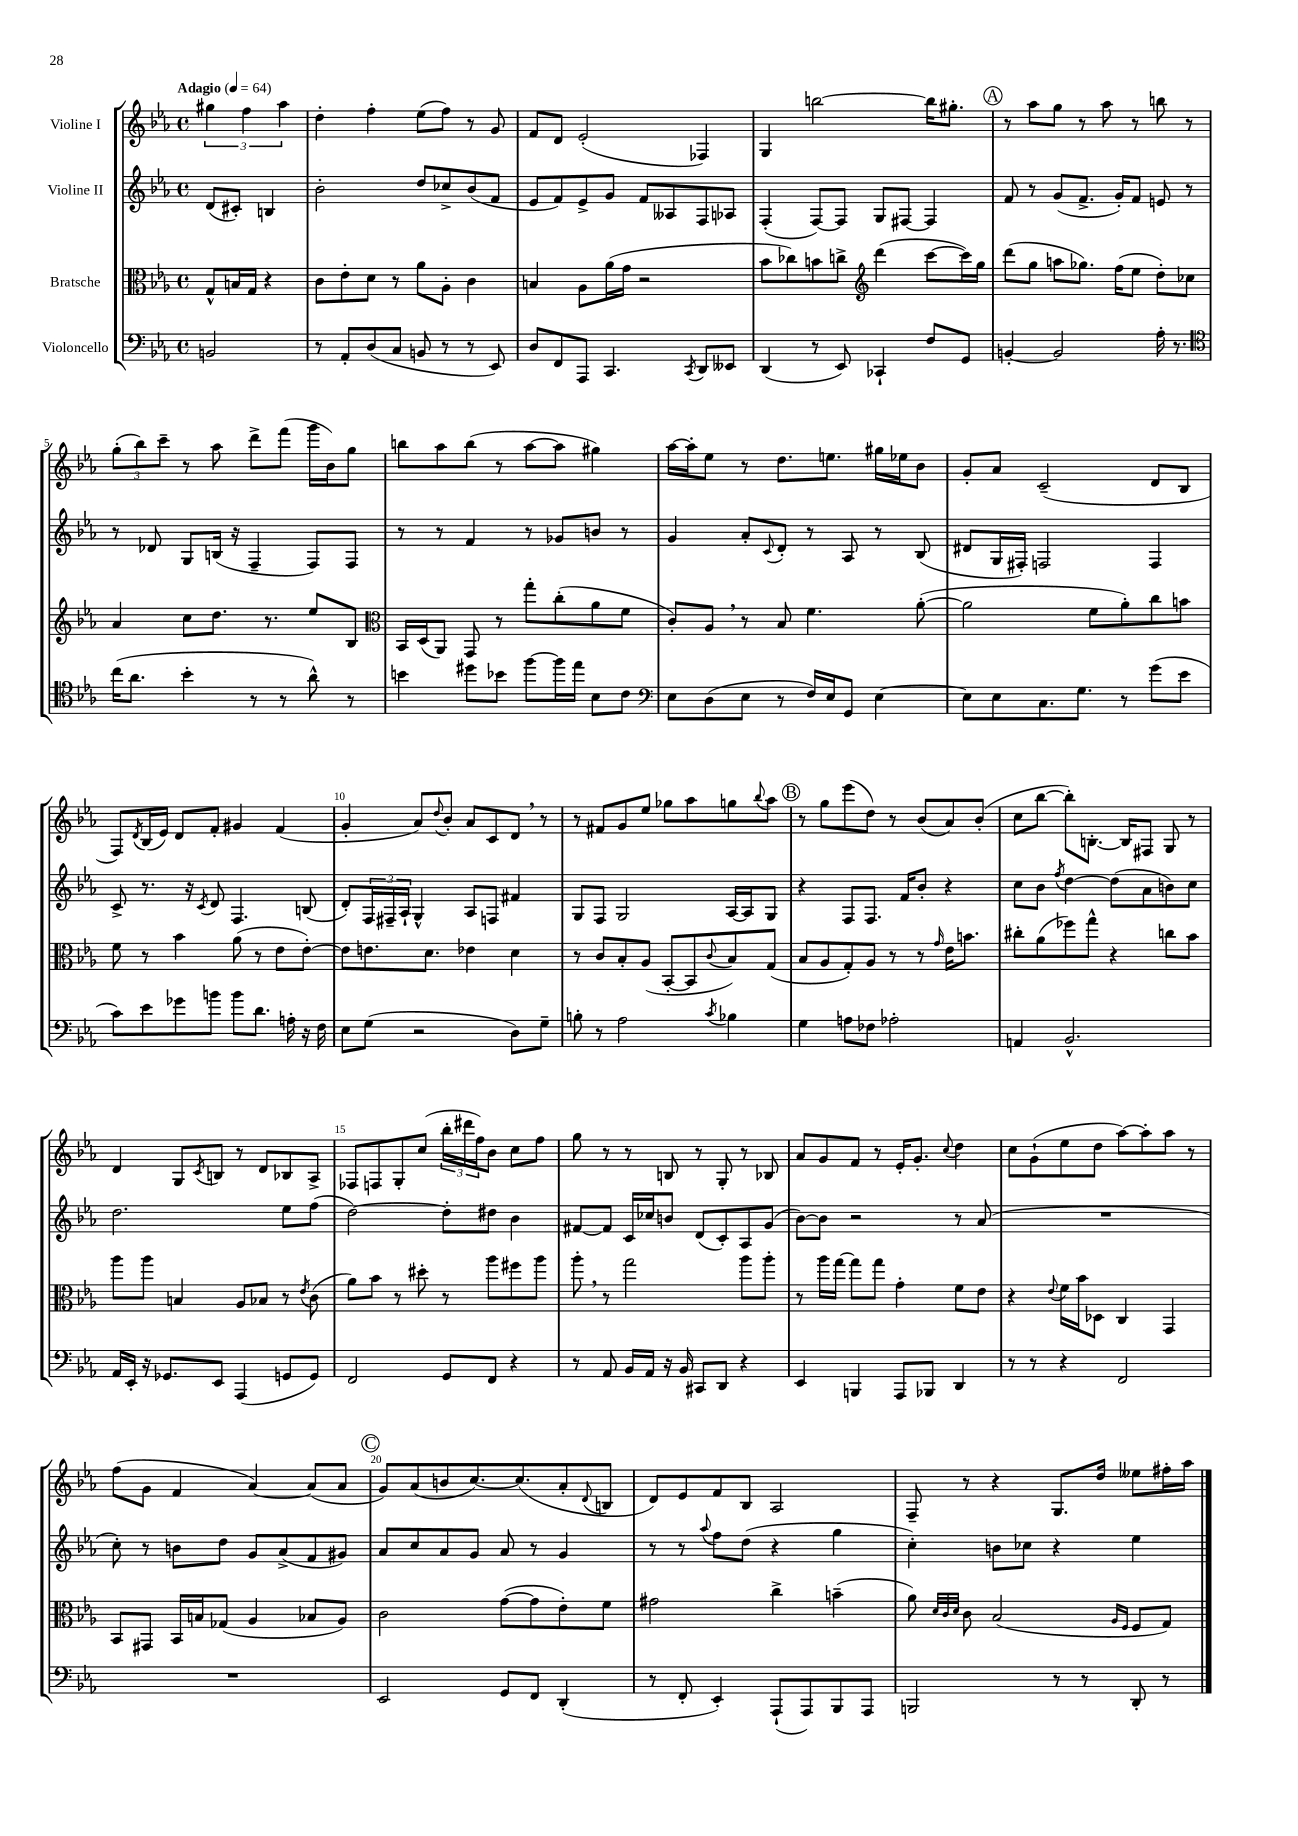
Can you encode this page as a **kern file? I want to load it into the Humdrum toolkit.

**kern	**kern	**kern	**kern
*part4	*part3	*part2	*part1
*staff4	*staff3	*staff2	*staff1
*I"Violoncello	*I"Bratsche	*I"Violine II	*I"Violine I
*clefF4	*clefC3	*clefG2	*clefG2
*k[b-e-a-]	*k[b-e-a-]	*k[b-e-a-]	*k[b-e-a-]
*M4/4	*M4/4	*M4/4	*M4/4
*met(c)	*met(c)	*met(c)	*met(c)
*MM64	*MM64	*MM64	*MM64
=	=	=	=
!	!	!	!LO:TX:a:B:t=Adagio
2BBn/	8G^^/L	(8d/L	6gg#X\
.	16Bn/L	8c#X'/J)	.
.	.	.	6ff\
.	16G/JJ	.	.
.	4r	4Bn/	.
.	.	.	6aa-\
=1	=1	=1	=1
8r	8c\L	2b-'\	4dd'\
8AA-'/L	8e-'\	.	.
(8D/	8d\J	.	4ff'\
8C/J	8r	.	.
8BBn/	8a-\L	8dd/L	(8ee-\L
8r	8A-'\J	8cc-X^/	8ff\J)
8r	4c\	(8b-/	8r
8EE-/)	.	8f/J	8g/
=2	=2	=2	=2
8D/L	4Bn/	8e-/L	8f/L
8FF/	.	8f/)	8d/J
8AAA-/J	8A-\L	8e-^/	(2e-'/
4.CC/	(16a-\L	8g/J	.
.	16g\JJ	.	.
.	2r	8f/L	.
.	.	8A--X/	.
8qCC/	.	.	.
8DD/L	.	8F/	4F-X/)
8EE--X/J	.	8A-X/J	.
=3	=3	=3	=3
(4DD/	8b-\L	(4F'/	4G/
.	8cc-X\)	.	.
8r	8bn\	[8F/L)	[2bbn\
8EE-/)	8ccn^\J	8F/J]	.
*	*clefG2	*	*
4CC-X`/	(4ddd\	8G/L	.
.	.	[8F#X/J	.
8F/L	[8ccc\L	4F#/]	16bb\KL]
.	.	.	8.gg#X'\J
8GG/J	16ccc\L])	.	.
.	16gg\JJ	.	.
!!LO:REH:place=s1:t=A
=4	=4	=4	=4
[4BBn'/	(8ddd\L	8f/	8r
.	8gg\J	8r	8aa-\L
2BB/]	8aan\L	(8g/L	8gg\J
.	8.gg-X\J)	8.f^/J	8r
.	.	.	8aa-\
.	(16ff\KL	16g'/KL)	.
.	8ee-\J	8f/J	8r
16A-'\	8dd'\L)	8en/	8bbn\
8.r	.	.	.
.	8cc-X\J	8r	8r
!!LO:LB:g=z
=5	=5	=5	=5
*clefC4	*	*	*
(16cc\KL	4a-/	8r	(12gg'\L
8.a-\J	.	.	.
.	.	.	12bb-\)
.	.	8d-X/	.
.	.	.	12ccc~\J
4b-'\	8cc\L	8G/L	8r
.	8.dd\J	(16Bn/Jk	8aa-\
.	.	16r	.
8r	.	4F~/	8ddd^\L
.	8.r	.	.
8r	.	.	(8fff\J
8a-^^\)	8ee-/L	8F/L)	16ggg\LL
.	.	.	16b-\J)
8r	8B-/J	8F/J	8gg\J
=6	=6	=6	=6
*	*clefC3	*	*
4bn\	16BB-/LL	8r	8bbn\L
.	(16D/J	.	.
.	8AA-/J)	8r	8aa-\
8dd#X\L	8GG/	4f/	(8bb\J
8b-X\J	8r	.	8r
[8ff\L	8gg'\L	8r	[8aa-\L
16ff\L]	(8cc'\	8g-X/L	8aa-\J]
16ee-\JJ	.	.	.
8B-\L	8a-\	8bn/J	4gg#X\)
8c\J	8f\J	8r	.
=7	=7	=7	=7
*clefF4	*	*	*
8E-\L	8c'/L)	4g/	[16aa-\LL
.	.	.	16aa-'\J]
(8D\	8A-,/J	.	8ee-\J
8E-\J	8r	8a-'/L	8r
.	.	8qqc/	.
8r	8B-/	8d'/J	8.dd\L
16F/LL)	4.f\	8r	.
16E-/J	.	.	8.een\J
8GG/J	.	8A-/	.
[4E-\	.	8r	16gg#X\LL
.	.	.	16ee-X\J
.	([8a-'\	(8B-/	8b-\J
=8	=8	=8	=8
8E-\L]	2a-\]	8d#X/L	8g'/L
8E-\	.	16G/L	8a-/J
.	.	16F#X'/JJ)	.
8.C\	.	2Fn/	(2c~/
8.G\J	.	.	.
.	8f\L	.	.
8r	8a-'\)	.	.
(8g\L	8cc\	4F/	8d/L
8e-\J	8bn\J	.	8B-/J
!!LO:LB:g=z
=9	=9	=9	=9
8c\L)	8f\	8c^/	8F/L)
.	.	.	8qd/
8e-\	8r	8.r	(16B-/L
.	.	.	16e-/JJ)
8g-X\	4b-\	.	8d/L
.	.	16r	.
.	.	8qc/	.
8bn\J	.	8d/	8f'/J
8b\L	(8a-\	4.F/	4g#X/
8.d\J	8r	.	.
.	8e-\L	.	(4f/
16An'\	.	.	.
16r	[8e-'\J)	(8Bn/	.
16F\	.	.	.
=10	=10	=10	=10
8E-\L	8e-\L]	8d'/L)	4g'/
(8G\J	8.en\	24F/L	.
.	.	24F#X~/	.
.	.	24A-`/JJ	.
2r	.	4G^^/	8a-/L)
.	8.d\J	.	.
.	.	.	8qqdd/
.	.	.	8b-'/J
.	4e-X\	8A-/L	8a-/L
.	.	8Fn/J	8c/
8D\L)	4d\	4f#X/	8d,/J
8G~\J	.	.	8r
=11	=11	=11	=11
8Bn'\	8r	8G/L	8r
8r	8c/L	8F/J	8f#X/L
2A-\	8B-'/	2G/	8g/
.	(8A-/J	.	8ee-/J
.	[8BB-'/L	.	8gg-X\L
.	8BB-/]	.	8aa-\
8qc/	8qqc/	.	.
4B-X\	8B-/)	[16A-/LL	8ggn\
.	.	16A-/J]	.
.	.	.	8qqbb-/
.	(8G/J	8G/J	8aa-\J
!!LO:REH:place=s1:t=B
=12	=12	=12	=12
4G\	8B-/L	4r	8r
.	8A-/	.	8gg\L
8An\L	8G'/)	8F/L	(8eee-\
8F-X\J	8A-/J	8.F/J	8dd\J)
2A-X'\	8r	.	8r
.	.	16f/KL	.
.	8r	8b-'/J	(8b-/L
.	16qqg/	.	.
.	16e-\KL	4r	8a-/)
.	8.bn\J	.	.
.	.	.	(8b-'/J
=13	=13	=13	=13
4AAn/	8cc#X'\L	8cc\L	8cc\L
.	(8a-\	8b-\J	[8bb-\J
.	.	8qff/	.
2.BB-^^/	8ff-X\)	[4dd\	8bb-'\L])
.	8gg^^\J	.	[8.Bn'\J
.	4r	(8dd\L]	.
.	.	.	16B/KL]
.	.	8a-\	8F#X/J
.	8ccn\L	8bn\)	8G/
.	8b-\J	8cc\J	8r
!!LO:LB:g=z
=14	=14	=14	=14
16AA-/LL	8aa-\L	2.dd\	4d/
16EE-'/JJ	.	.	.
16r	8aa-\J	.	.
8.GG-X/L	.	.	.
.	4Bn/	.	8G/L
.	.	.	8qc/
8EE-/J	.	.	8Bn/J
(4AAA-/	8A-/L	.	8r
.	8B-X/J	.	8d/L
8GGn/L	8r	8ee-\L	8B-X/
.	8qe-/	.	.
8GG/J)	(8c\	(8ff\J	8A-^/J
=15	=15	=15	=15
2FF/	8a-\L)	[2dd\)	8F-X/L
.	8b-\J	.	8Fn/
.	8r	.	8G'/
.	8dd#X'\	.	(8cc/J
8GG/L	8r	8dd'\L]	24bb-'\LL
.	.	.	24ddd#X\
.	.	.	24ff\J)
8FF/J	8aa-\L	8dd#X\J	8b-\J
4r	8ff#X\	4b-\	8cc\L
.	8aa-\J	.	8ff\J
=16	=16	=16	=16
8r	8aa-',\	[8f#X/L	8gg\
8AA-/	8r	8f#/J]	8r
16BB-/LL	2gg\	16c/LL	8r
16AA-/JJ	.	16cc-X/J	.
16r	.	8bn/J	8Bn/
16BB-/	.	.	.
8CC#X/L	.	(8d/L	8r
8DD/J	.	8c'/)	8G'/
4r	8aa-\L	8A-/	8r
.	8aa-'\J	(8g/J	8B-X/
=17	=17	=17	=17
4EE-/	8r	[8b-\L)	8a-/L
.	16aa-\LL	8b-\J]	8g/
.	[16gg\JJ	.	.
4BBBn/	8gg\L]	2r	8f/J
.	8gg\J	.	8r
8AAA-/L	4g'\	.	16e-'/KL
.	.	.	8.g'/J
8BBB-X/J	.	.	.
.	.	.	8qqcc/
4DD/	8f\L	8r	4dd\
.	8e-\J	(8a-/	.
=18	=18	=18	=18
8r	4r	1r	8cc\L
8r	.	.	(8g`\
.	8qqe-/	.	.
4r	16f\LL	.	8ee-\
.	16b-\J	.	.
.	8D-X\J	.	8dd\J
2FF/	4C/	.	[8aa-\L)
.	.	.	8aa-'\]
.	4GG/	.	8aa-\J
.	.	.	8r
!!LO:LB:g=z
=19	=19	=19	=19
1r	8BB-/L	8cc'\)	(8ff\L
.	8GG#X/J	8r	8g\J
.	16BB-/LL	8bn\L	4f/
.	16Bn/J	.	.
.	(8G-X/J	8dd\J	.
.	4A-/	8g/L	[4a-/)
.	.	(8a-^/	.
.	8B-X/L	8f/	(8a-/L]
.	8A-/J)	8g#X/J)	8a-/J
!!LO:REH:place=s1:t=C
=20	=20	=20	=20
2EE-/	2c\	8a-/L	8g/L)
.	.	8cc/	(8a-/
.	.	8a-/	8bn/
.	.	8g/J	[8.cc/)
8GG/L	([8g\L	8a-/	.
.	.	.	(8.cc/]
8FF/J	8g\]	8r	.
(4DD'/	8e-'\)	4g/	8a-'/
.	.	.	8qqd/
.	8f\J	.	8Bn/J
=21	=21	=21	=21
8r	2g#X\	8r	8d/L)
8FF'/	.	8r	8e-/
.	.	8qqaa-/	.
4EE-'/)	.	8ff\L	8f/
.	.	(8dd\J	8B-/J
(8AAA-`/L	4cc^\	4r	2A-/
8AAA-/)	.	.	.
8BBB-/	(4bn~\	4gg\	.
8AAA-/J	.	.	.
=22	=22	=22	=22
2BBBn/	8a-\)	4cc'\)	8F~/
.	32qqd/LLL	.	.
.	32qqc/	.	.
.	32qqd/JJJ	.	.
.	8c\	.	8r
.	(2B-/	8bn\L	4r
.	.	8cc-X\J	.
8r	.	4r	8.G/L
8r	.	.	.
.	.	.	16dd/Jk
.	16qqA-/LL	.	.
.	16qqF/JJ	.	.
8DD'/	8F/L	4ee-\	8ee--X\L
8r	8G/J)	.	16ff#X'\L
.	.	.	16aa-\JJ
==	==	==	==
*-	*-	*-	*-
